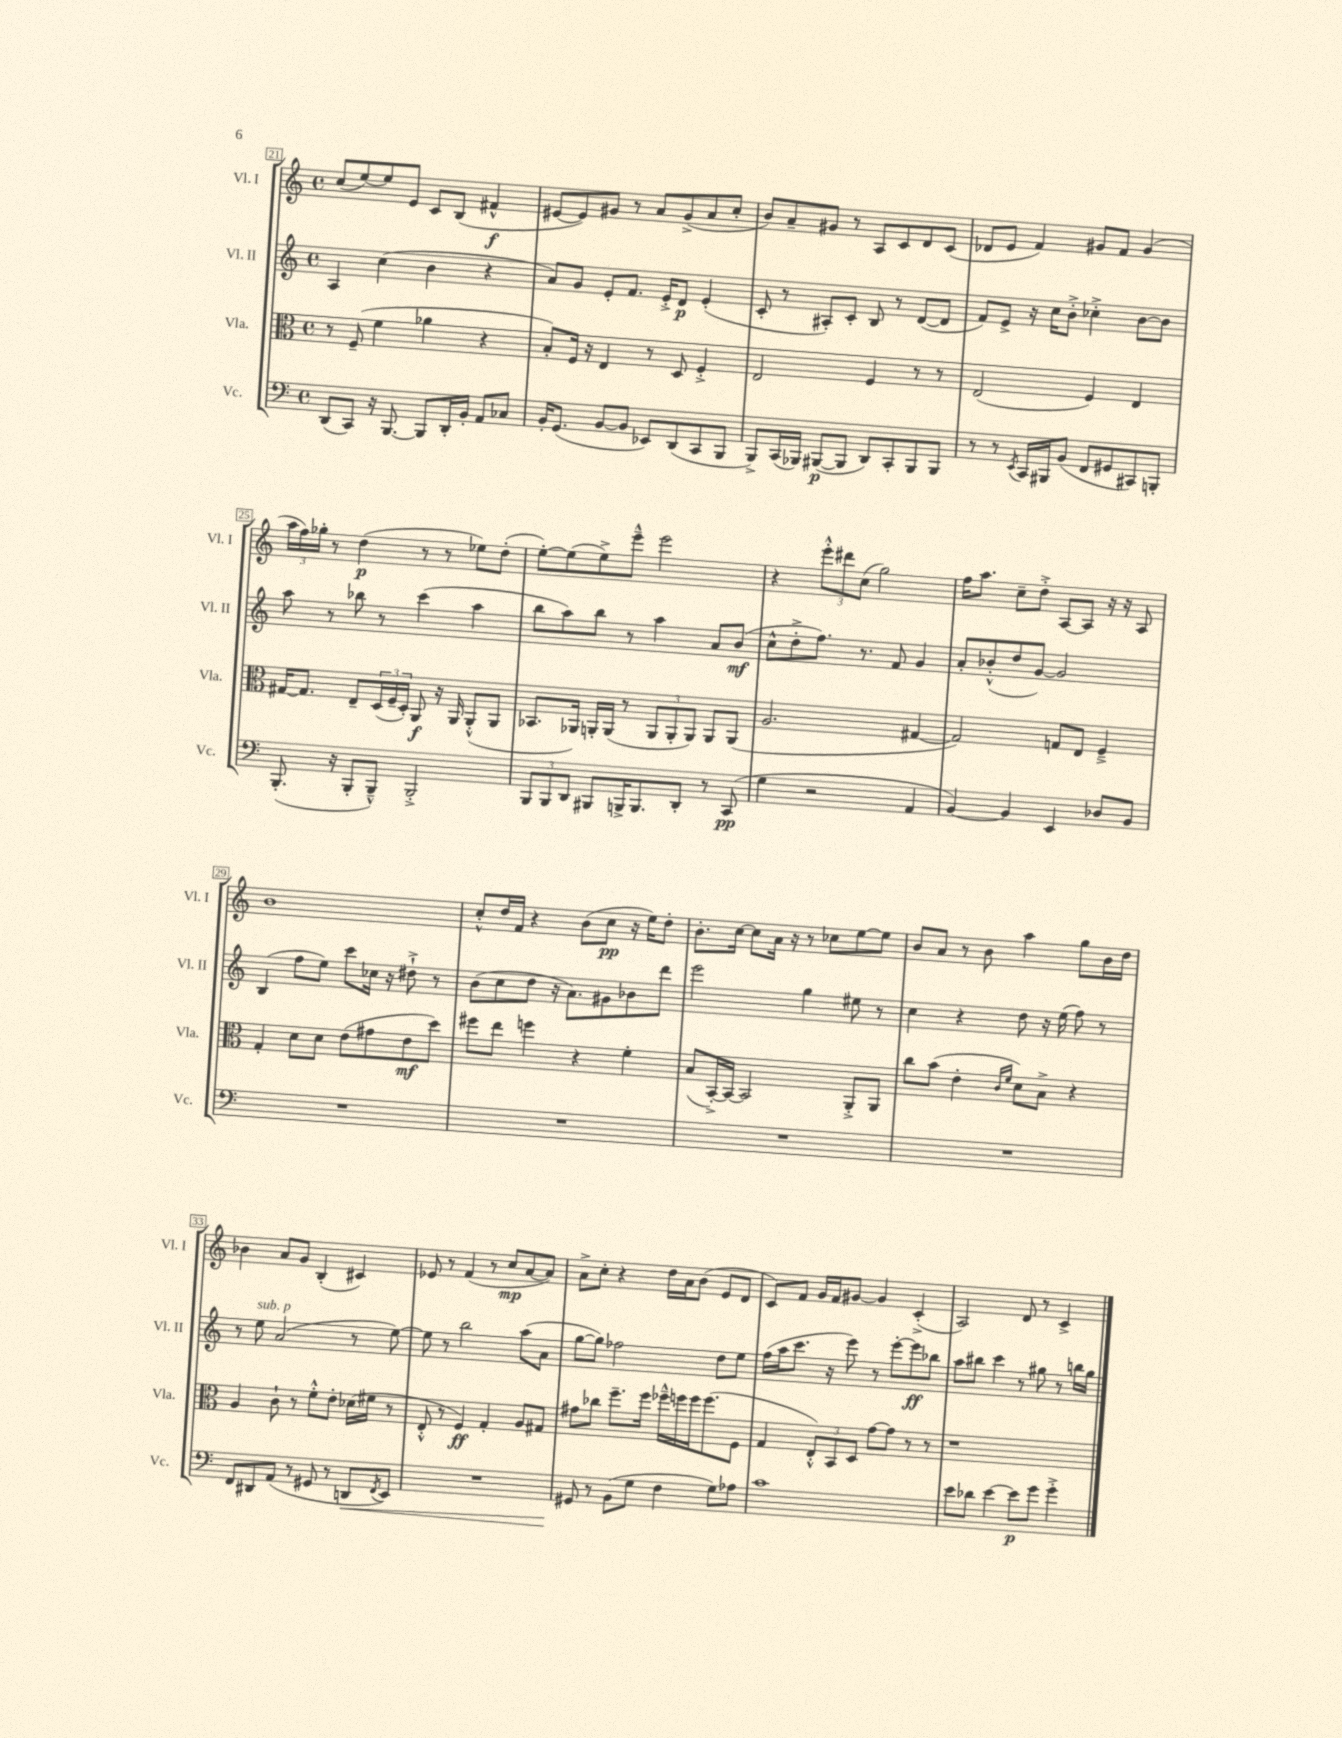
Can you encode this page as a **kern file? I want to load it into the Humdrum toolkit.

**kern	**kern	**kern	**kern
*staff4	*staff3	*staff2	*staff1
*clefF4	*clefC3	*clefG2	*clefG2
*k[]	*k[]	*k[]	*k[]
*M4/4	*M4/4	*M4/4	*M4/4
*met(c)	*met(c)	*met(c)	*met(c)
(8DD	8r	4A	(8cc
8CC)	(8F~	.	[8ee)
16r	4f	(4cc	8ee]
[8.BBB	.	.	.
.	.	.	8e
8BBB]	4a-	4b	8c
16DD'	.	.	(8B
16BB'	.	.	.
8AA	4r	4r	4f#^^
8C-	.	.	.
=	=	=	=
16BB'	8B')	8a)	[8e#
(8.GG	.	.	.
.	16F	8g	8e#])
.	16r	.	.
[8BB	4E	8e'	8g#
8BB]	.	8.f	8r
8EE-)	8r	.	8a
.	.	16e'^	.
(8DD	8D	8d	(8g#^
8CC	4F'^	(4e'	8a
8BBB	.	.	8cc'
=	=	=	=
8BBB^)	2E	8c'	8b)
(16CC	.	8r	8a~
16BBB-)	.	.	.
([8BBB#	.	8A#')	8g#
8BBB#]	.	8c'	8r
8DD)	4F	8B	8A
8CC'	.	8r	8c
8BBB#	8r	([8d	8d
8BBB#	8r	8d]	(8c
=	=	=	=
8r	(2E	8f)	8d-
8r	.	8e^	8e
8qEE	.	.	.
16CC	.	16r	4f)
16BBB#	.	16cc	.
(8BB	.	8b'^	.
8FF	4F)	4cc-'^	8g#
8GG#	.	.	8f
8CC#)	4E	[8b	(4g#
8BBB'	.	8b]	.
=	=	=	=
(8.BBB'	[16G#	8aa	24aa
.	.	.	24ff)
.	8.G#]	.	.
.	.	.	24gg-'
.	.	8r	8r
16r	.	.	.
8BBB'	8E~	8bb-	(4dd
8BBB~^^)	(24D	8r	.
.	24F~	.	.
.	24D')	.	.
2BBB'^	8AA	(4ccc	8r
.	16r	.	8r
.	16AA	.	.
.	(8AA'^^	4aa	8ee-)
.	8AA	.	(8dd'
=	=	=	=
12BBB	8.BB-	8bb	[8ee')
12BBB	.	.	.
.	.	8aa)	(8ee]
12DD	.	.	.
.	16AA-)	.	.
8BBB#	16AA'	8bb	8ee^)
.	(16AA	.	.
16BBB^	8r	8r	8eee~^^
8.BBB	.	.	.
.	12AA	4aa	2eee
.	12AA'	.	.
8DD'	.	.	.
.	12AA)	.	.
8r	8AA	8a	.
(8CC	(8AA	(8b	.
=	=	=	=
4G	2.A	8cc^^	4r
.	.	8dd'^	.
2r	.	8.ff)	12eee'^^
.	.	.	12ddd#
.	.	.	(12cc
.	.	8.r	.
.	.	.	2gg)
.	.	8f	.
4AA	[4G#	4g	.
=	=	=	=
[4BB)	2G#])	8a'	16ff
.	.	.	8.aa
.	.	(8b-'^^	.
4BB]	.	8dd	8cc~
.	.	[8g)	8dd'^
4EE	8G	2g]	[8A
.	8E	.	8A]
8D-	4F~^	.	16r
.	.	.	16r
8BB	.	.	8A
=	=	=	=
1r	4G'	(4B	1b
.	8d	8ff	.
.	8d	8ee)	.
.	(8e	8ccc	.
.	8g#	16cc-	.
.	.	16r	.
.	8e	8dd#`^	.
.	8dd)	8r	.
=	=	=	=
1r	8ff#	(8b	8cc'^^
.	8ee	8cc	16dd
.	.	.	16f
.	4ff	8dd	4r
.	.	16r	.
.	.	8.a)	.
.	4r	.	(8b
.	.	8g#	8cc
.	4f'	8b-	16r
.	.	.	16ee)
.	.	8ddd	8dd'
=	=	=	=
1r	(8B	2eee	8.b'
.	[16BB'^)	.	.
.	16BB_	.	[16cc
.	2BB]	.	8cc]
.	.	.	16a
.	.	.	16r
.	.	4gg	8r
.	.	.	8cc-
.	8AA'^	8ee#	[8ee
.	8AA	8r	8ee]
=	=	=	=
1r	8cc	4cc	8b
.	(8b	.	8a
.	4e'	4r	8r
.	.	.	8b
.	16qqc	.	.
.	16qqf	.	.
.	8d)	8dd	4aa
.	8B^	16r	.
.	.	(16ee	.
.	4r	8ff)	8gg
.	.	8r	16b
.	.	.	16dd
=	=	=	=
8FF	4A	8r	4b-
8DD#	.	8ee	.
(8AA	8c`	(2a	8a
8r	8r	.	8g
8GG#	8f'^^	.	(4B'
8r	8e'	.	.
8DD	(16d-	8r	4c#)
.	16f#	.	.
8qFF	.	.	.
8EE)	8r	[8ee)	.
=	=	=	=
1r	8E'^^	8ee]	8e-
.	8r	8r	8r
.	4F)	2bb	(4f
.	4G'	.	8r
.	.	.	8cc
.	8A	(8aa	[8a
.	8G#	8a	8a])
=	=	=	=
8GG#	8g#	[8gg	8a^
8r	8cc-	8gg])	8cc'
(8BB	8.ff~	2ff-	4r
8G	.	.	.
.	16ff	.	.
4F	16ff-~^^	.	16dd
.	16ff	.	16a
.	16ff	.	(8b
.	(8.ff	.	.
8G)	.	8dd	8e
8A-	8F	8ee	8d
=	=	=	=
1c	4G	(16ff	8c)
.	.	16aa	.
.	.	8.ccc	8f
.	12E'^^)	.	16g
.	.	16r	16f
.	12BB	.	.
.	.	8eee)	[8g#
.	12D	.	.
.	[8g	8r	4g#]
.	8g]	[8eee'	.
.	8r	8eee]	(4c'^
.	8r	8bb-	.
=	=	=	=
8e	1r	8aa	2A)
8d-	.	8bb#	.
[4e	.	4ccc	.
8e]	.	8r	8d
8g	.	8gg#	8r
4g'^	.	8r	4c^
.	.	16bb	.
.	.	16gg#	.
==	==	==	==
*-	*-	*-	*-
